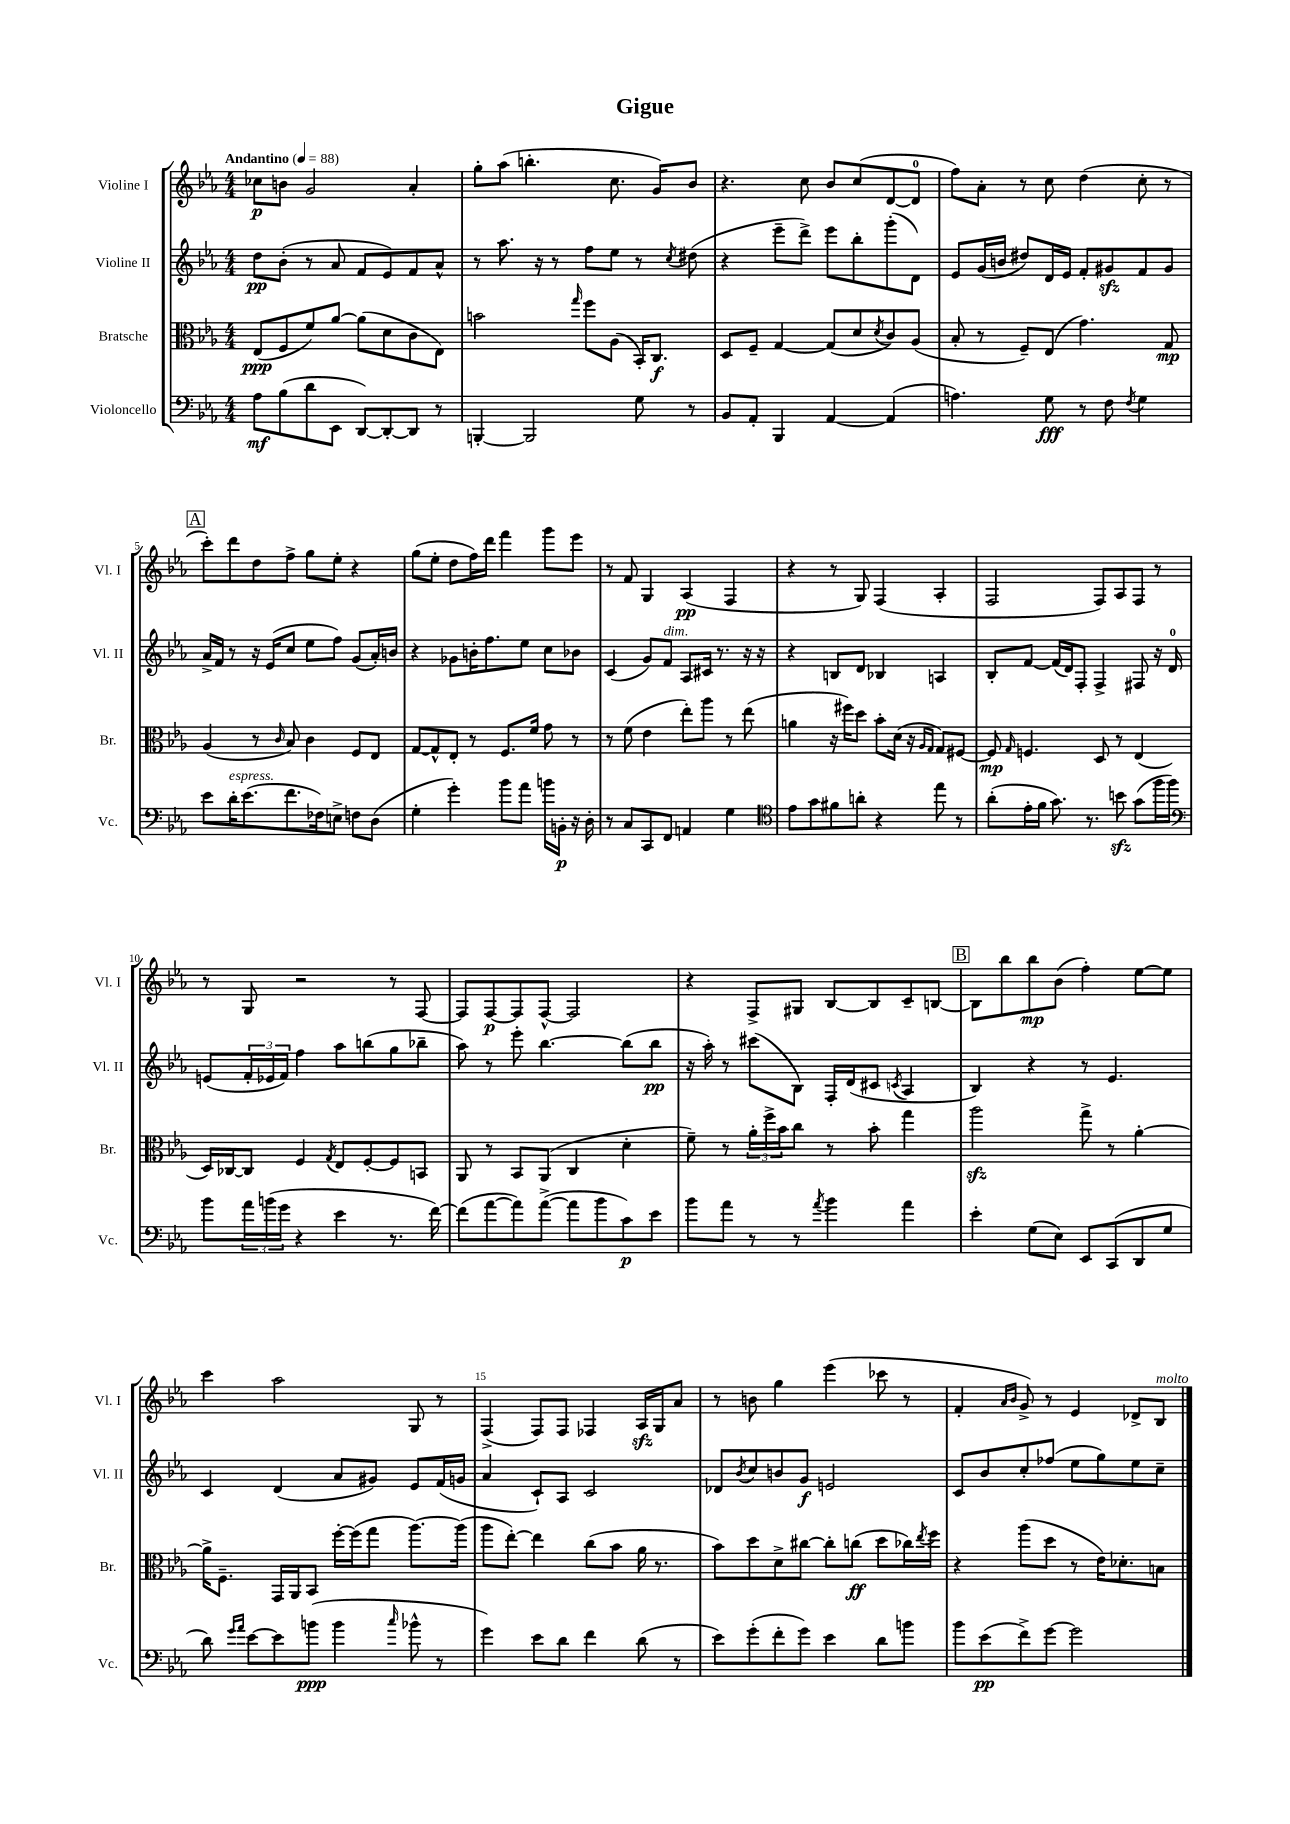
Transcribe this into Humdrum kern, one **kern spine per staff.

**kern	**kern	**kern	**kern
*staff4	*staff3	*staff2	*staff1
*clefF4	*clefC3	*clefG2	*clefG2
*k[b-e-a-]	*k[b-e-a-]	*k[b-e-a-]	*k[b-e-a-]
*M4/4	*M4/4	*M4/4	*M4/4
*MM88	*MM88	*MM88	*MM88
8A-	(8E-	8dd	8cc-
(8B-	8F	(8b-'	8b
8d	8f)	8r	2g
8EE-	[8a-	8a-	.
[8DD)	(8a-]	8f	.
8DD'_	8d	8e-)	.
8DD]	8c	8f	4a-'
8r	8E-)	8a-^^	.
=	=	=	=
[4BBB'	2b	8r	8gg'
.	.	8.aa-	(8aa-
2BBB]	.	.	4.bb'
.	.	16r	.
.	.	8r	.
.	16qqgg	.	.
.	8ff	8ff	.
.	(8A-	8ee-	8.cc
8G	16BB-')	8r	.
.	8.C	.	16g)
.	.	8qcc	.
8r	.	(8dd#	8b-
=	=	=	=
8BB-	8D	4r	4.r
8AA-'	8F~	.	.
4BBB-	[4G	8eee-~	.
.	.	8ddd^)	8cc
[4AA-	(8G]	8eee-	8b-
.	8d	8bb-'	(8cc
.	8qd	.	.
(4AA-]	8c)	(8ggg'	[8d
.	(8A-	8d)	8d]
=	=	=	=
4.A)	8B-'	8e-	8ff)
.	8r	(16g	8a-'
.	.	16b	.
.	8F~)	8dd#)	8r
8G	(8E-	16d	8cc
.	.	16e-	.
8r	4.g)	8f'	(4dd
8F	.	8g#	.
8qF	.	.	.
4G	.	8f	8cc'
.	8G	8g#	8r
=	=	=	=
8e-	(4A-	16a-^	8ccc')
.	.	16f	.
16d'	.	8r	8ddd
(8.e-	.	.	.
.	8r	16r	8dd
.	.	(16e-	.
.	16qqc	.	.
8.f	8B-)	8cc	8ff^
.	4c	8ee-	8gg
16F-)	.	.	.
8E^	.	8ff)	8ee-'
8F	8F	(8g	4r
(8D	8E-	16a-')	.
.	.	16b	.
=	=	=	=
4G'	[8G	4r	(8gg
.	8G^^]	.	8ee-'
4g')	8E-'	8g-	8dd
.	8r	16b'	16ff)
.	.	8.ff	16ddd
8b-	8.F	.	4fff
8a-	.	8ee-	.
.	16f	.	.
16b	8g	8cc	8ggg
16BB'	.	.	.
16r	8r	8b-	8eee-
16D'	.	.	.
=	=	=	=
8r	8r	(4c	8r
8C	(8f	.	8f
8CC	4e-	8g)	4G
8FF	.	8f	.
4AA	8ee-')	8A-	(4A-
.	8aa-	16c#	.
.	.	8.r	.
4G	8r	.	4F
.	(8ee-	16r	.
.	.	16r	.
=	=	=	=
*clefC4	*	*	*
8e-	4a	4r	4r
8g	.	.	.
8f#	16r	8B	8r
.	16ff#)	.	.
8a'	8dd	8d	8G)
4r	8b-'	4B-	(4F
.	(16d	.	.
.	16r	.	.
.	16qqA-	.	.
.	16qqG	.	.
8ee-	8G)	4A	4A-'
8r	[8F#	.	.
=	=	=	=
(8a-'	8F#]	8B-'	2F
.	16qqG	.	.
16e-'	4.F	[8f	.
16f	.	.	.
8.g)	.	(16f]	.
.	.	16d)	.
.	.	8F'	.
8.r	.	.	.
.	8D	4F^	8F)
8b	8r	.	8A-
(8g	(4E-	8F#	8F
16ff	.	16r	8r
16ff)	.	16d	.
=	=	=	=
*clefF4	*	*	*
8b-	16D)	(8e	8r
.	[16C-	.	.
24a-	8C-]	24f'	8G
(24b	.	24e-	.
24g	.	24f)	.
4r	4F	4ff	2r
.	8qG	.	.
4e-	8E-	8aa-	.
.	[8F'	(8bb	.
8.r	8F]	8gg	8r
.	8BB	8bb-~	[8F
[16f)	.	.	.
=	=	=	=
(8f]	8AA-	8aa-)	8F]
[8a-	8r	8r	[8F
8a-])	8BB-	8eee-'	8F]
([8a-^	(8AA-	[4.bb-	[8F^^
8a-]	4C	.	2F]
8b-	.	.	.
8c)	4d'	(8bb-]	.
8e-	.	8bb-	.
=	=	=	=
8b-	8f~)	16r	4r
.	.	16aa-')	.
8a-	8r	8r	.
8r	24a-'	(8ccc#	8F^
.	24ff^	.	.
.	24b-	.	.
8r	8cc	8B-)	8G#
8qa-	.	.	.
4b-	8r	16F'	[8B-
.	.	(16d	.
.	8b-'	8c#	8B-]
.	.	8qc	.
4a-	4gg	4A-	8c~
.	.	.	[8B
=	=	=	=
4e-'	2aa-	4B-)	8B]
.	.	.	8bb-
(8G	.	4r	8bb-
8E-)	.	.	(8b-
8EE-	8gg^	8r	4ff')
(8CC	8r	4.e-	.
8DD	[4a-'	.	[8ee-
8G	.	.	8ee-]
=	=	=	=
8d)	16a-^]	4c	4ccc
.	8.F~	.	.
16qqg	.	.	.
16qqa-	.	.	.
[8e-	.	.	.
8e-]	16GG	(4d	2aa-
.	16AA-	.	.
(8b	8BB-	.	.
4b	[16ff'	8a-	.
.	(16ff]	.	.
.	8gg	8g#)	.
16qqcc	.	.	.
8b-^^	[8.aa-)	8e-	8G
8r	.	(16f	8r
.	(16aa-]	16g	.
=	=	=	=
4g)	8aa-	4a-	(4F^
.	[8ee-')	.	.
8e-	4ee-]	8c`)	8F)
8d	.	8A-	8F
4f	(8cc	2c	4F-
.	8b-	.	.
(8d	16a-	.	16A-
.	8.r	.	16G
8r	.	.	8a-
=	=	=	=
8e-)	8b-)	8d-	8r
.	.	8qb-	.
(8g'	8dd	8cc	8b
8f'	8d^	8b	4gg
8g)	[8cc#	8g	.
4e-	8cc#']	2e	(4eee-
.	(8cc	.	.
8d	8dd	.	8ccc-
8b	16cc-)	.	8r
.	8qee-	.	.
.	16ff	.	.
=	=	=	=
8b-	4r	8c	4f'
(8e-	.	8b-	.
.	.	.	16qqa-
.	.	.	16qqb-
8f^)	(8aa-	8cc'	8g^)
[8g	8dd	(8ff-	8r
2g]	8r	8ee-	4e-
.	16e-)	8gg)	.
.	8.d-'	.	.
.	.	8ee-	8d-^
.	8B	8cc~	8B-
==	==	==	==
*-	*-	*-	*-
